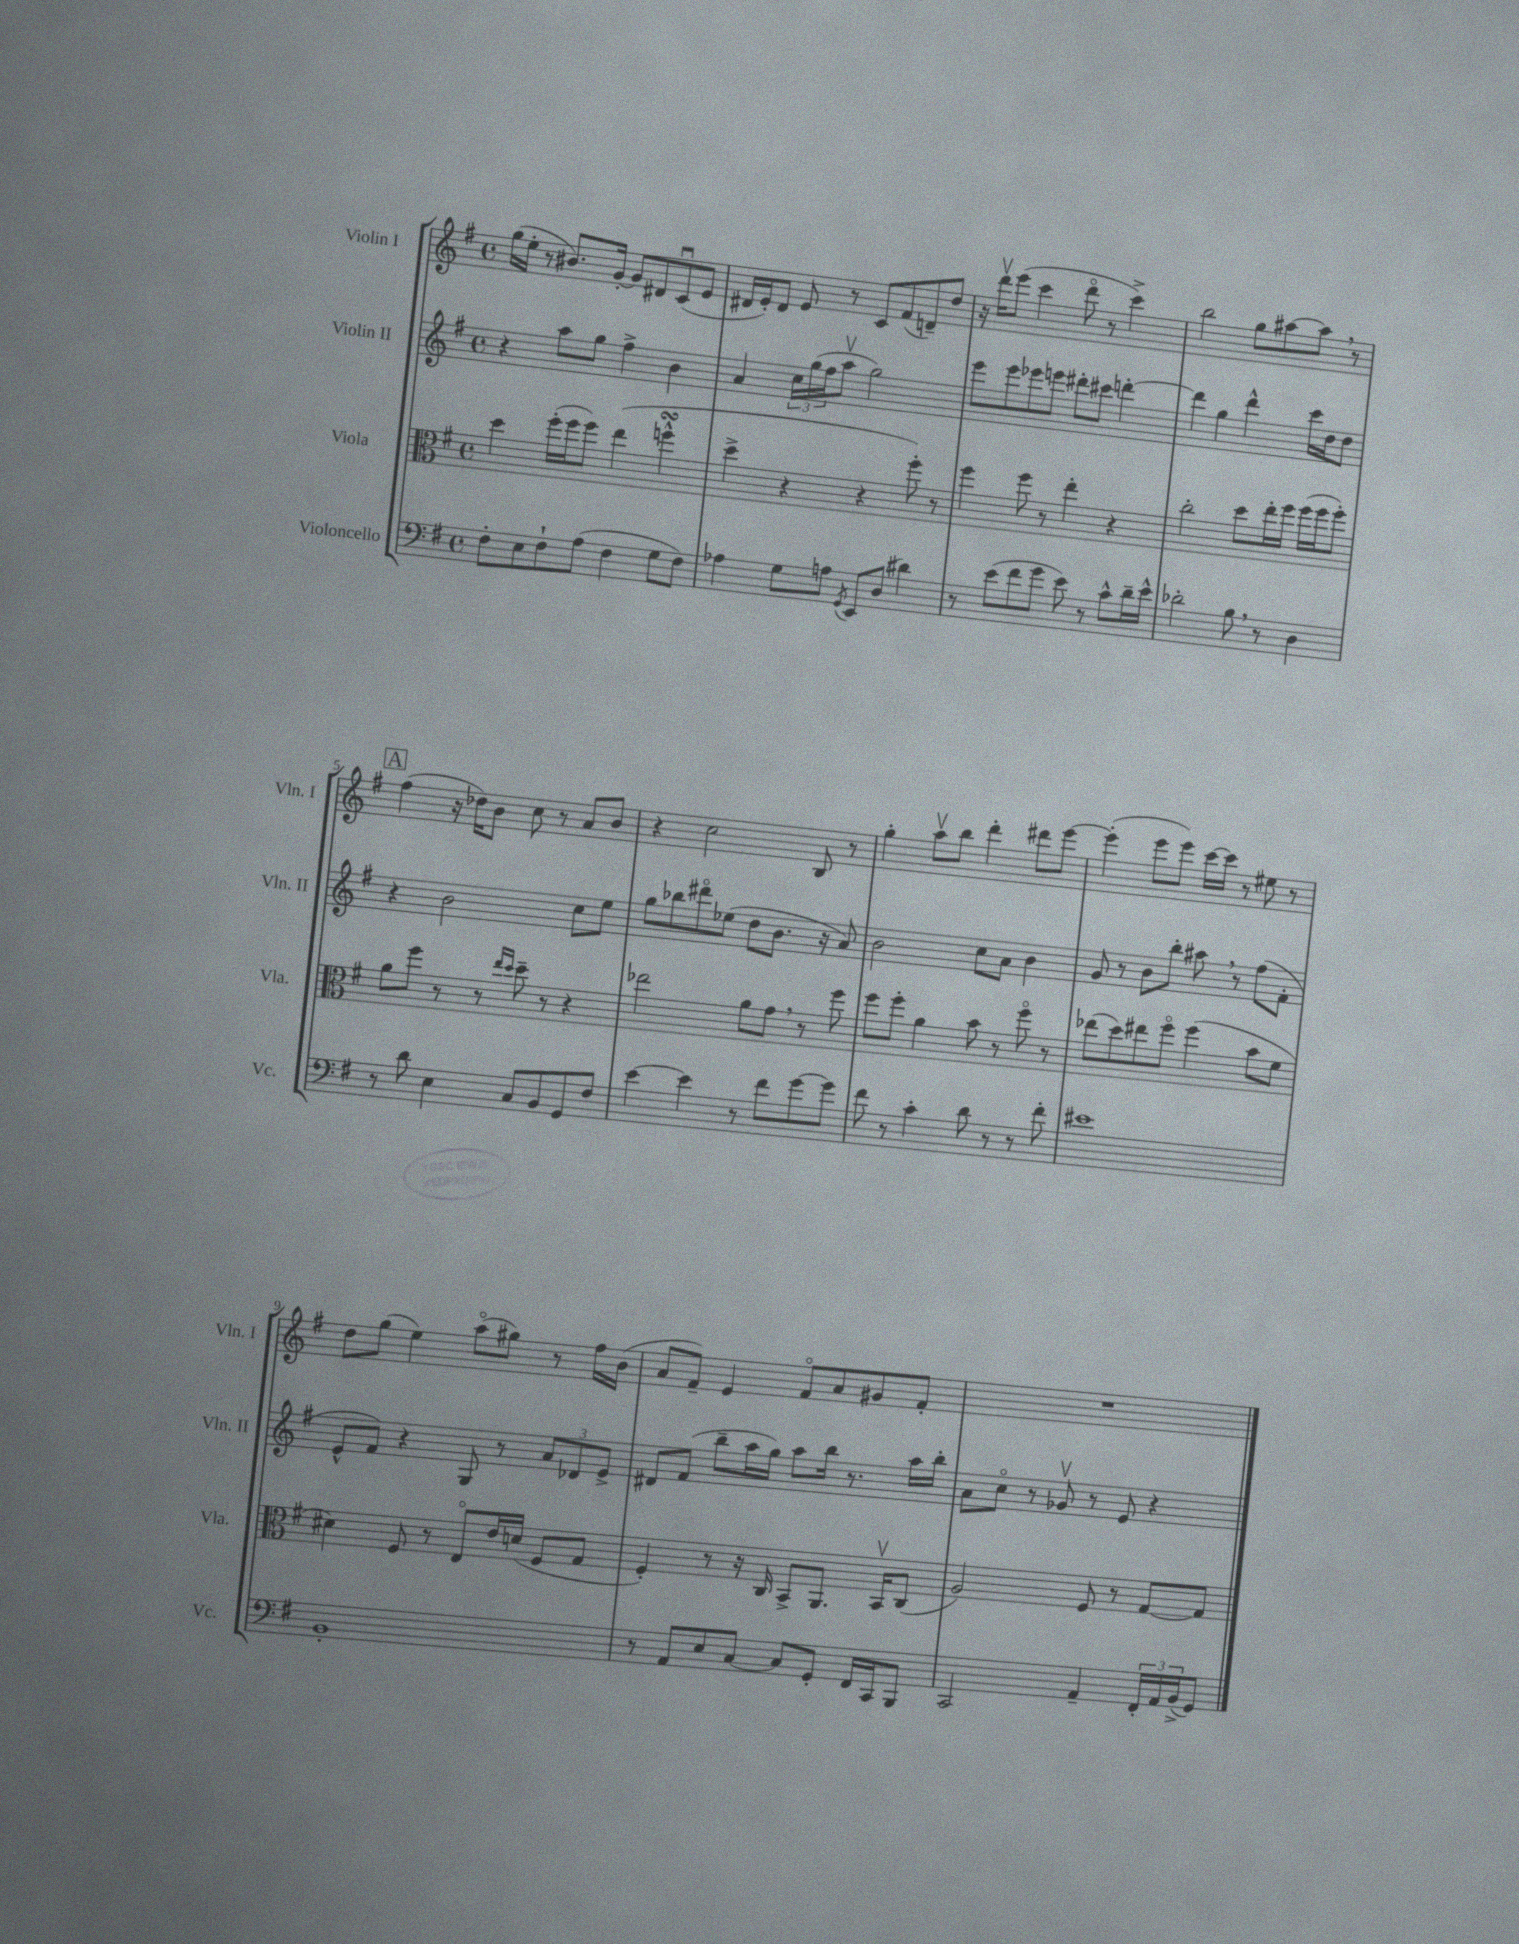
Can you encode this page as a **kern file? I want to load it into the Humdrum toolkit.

**kern	**kern	**kern	**kern
*part4	*part3	*part2	*part1
*staff4	*staff3	*staff2	*staff1
*I"Violoncello	*I"Viola	*I"Violin II	*I"Violin I
*I'Vc.	*I'Vla.	*I'Vln. II	*I'Vln. I
*clefF4	*clefC3	*clefG2	*clefG2
*k[f#]	*k[f#]	*k[f#]	*k[f#]
*M4/4	*M4/4	*M4/4	*M4/4
*met(c)	*met(c)	*met(c)	*met(c)
=1	=1	=1	=1
8F#'\L	4dd\	4r	(16gg\LL
.	.	.	16ee'\JJ
8E\	.	.	8r
8F#`\	(16ff#'\LL	8aa\L	8.b#X/L)
.	16ff#\J	.	.
(8A\J	8ff#\J)	8gg\J	.
.	.	.	[16g'/Jk
4F#\	(4ee\	4ff#^\	8g/L]
.	.	.	8d#X/
8G\L	4ffnsSSs^^\	4b\	(8cu/
8F#\J)	.	.	8e/J
=2	=2	=2	=2
4A-X\	4dd^\	4a/	16d#X/LL
.	.	.	16e'/J)
.	.	.	8d#/J
8G\L	4r	24cc\LL	8e/
.	.	(24gg\	.
.	.	24ff#\J	.
8An\J	.	8aav\J	8r
8qGG/	.	.	.
8EE/L	4r	2gg\)	8c/L
(8D/J	.	.	(8f#/
4d#X\)	8ff#'\)	.	8dn~/)
.	8r	.	8dd/J
=3	=3	=3	=3
8r	4ff#\	8eee\L	16r
.	.	.	16dddv\KL
(8e\L	.	8eee\	(8eee\J
8f#\	8ff#\	8eee-X\	4ccc\
8g\J	8r	8eeen\J	.
8e\)	4ee'\	8ddd#X'\L	8ddd\
8r	.	8ccc#X\J	8r
8c^^\L	4r	[4dddn'\	4ccc^\)
16d~\L	.	.	.
16e^^\JJ	.	.	.
=4	=4	=4	=4
2d-X'\	2cc'\	4ddd\]	2bb\
.	.	4gg\	.
8B,\	8dd\L	4ddd^^\	8gg\L
8r	16ee'\L	.	[8aa#X\
.	16ff#\JJ	.	.
4D\	(16ff#\LL	16ccc\LL	8aa#,\J]
.	16ff#\J	16dd\J	.
.	8ff#'\J)	8dd\J	8r
!!LO:LB:g=z
!!LO:REH:place=s1:t=A
=5	=5	=5	=5
8r	8a\L	4r	(4ff#\
8d\	8ff#\J	.	.
4E\	8r	2b\	16r
.	.	.	16dd-X\KL)
.	8r	.	8b\J
.	16qqee/LL	.	.
.	16qqdd/JJ	.	.
8C/L	8dd~\	.	8cc\
8BB/	8r	.	8r
8GG/	4r	8cc\L	8a/L
8F#/J	.	8ee\J	8b/J
=6	=6	=6	=6
[4e\	2ee-X\	8gg\L	4r
.	.	8bb-X\	.
4e\]	.	8ddd#X\	2cc\
.	.	(8ee-X\J	.
8r	8a\L	8dd\L	.
8f#\L	8g,\J	8.b\J	.
[8g\	8r	.	8B/
.	.	16r	.
8g\J]	8ff#\	8a/)	8r
=7	=7	=7	=7
8f#\	8ff#\L	2b\	4gg'\
8r	8ff#'\J	.	.
4c'\	4a\	.	8aav\L
.	.	.	8bb\J
8d\	8b\	8cc\L	4ddd'\
8r	8r	8a\J	.
8r	8ff#\	4b\	8ddd#X\L
8f#'\	8r	.	[8eee\J
=8	=8	=8	=8
1e#X	(8ee-X\L	8g/	(4eee'\]
.	8dd\)	8r	.
.	8ee#X\	8b\L	8eee\L
.	8ff#\J	8bb'\J	8eee\J)
.	(4ff#\	8aa#X,\	[16ccc\LL
.	.	.	16ccc\JJ]
.	.	8r	8r
.	8b\L	(8ff#\L	8ee#X\
.	8f#\J	8f#'\J	8r
!!LO:LB:g=z
=9	=9	=9	=9
1BB'	4d#X\)	8e^^/L	8dd\L
.	.	8f#/J)	(8gg\J
.	8F#/	4r	4ee\)
.	8r	.	.
.	8E/L	8G/	(8aa\L
.	16e/L	8r	8gg#X\J)
.	(16dn/JJ	.	.
.	8F#/L	12a/L	8r
.	.	12d-X/	.
.	8G/J	.	16ff#\LL
.	.	12e^/J	.
.	.	.	(16b\JJ
=10	=10	=10	=10
8r	4F#'/)	8d#X/L	8a/L
8AA/L	.	(8f#/J	8f#~/J)
8E/	8r	8bb~\L	4e/
[8C/J	16r	16aa\L	.
.	16C/	16gg\JJ)	.
8C/L]	8BB^/L	8aa\L	8f#/L
8GG'/J	8.AA/J	16bb\Jk	8a/
.	.	8.r	.
16FF#/LL	.	.	8g#X/
16CC/J	16BBv/KL	.	.
8BBB/J	(8C/J	16aa\LL	8f#'/J
.	.	16bb'\JJ	.
=11	=11	=11	=11
2CC/	2A/)	8a\L	1r
.	.	8cc\J	.
.	.	8r	.
.	.	8g-Xv/	.
4AA~/	8F#/	8r	.
.	8r	8e/	.
24FF#'/LL	[8G/L	4r	.
24AA/	.	.	.
(24BB^/J	.	.	.
8GG/J)	8G/J]	.	.
==	==	==	==
*-	*-	*-	*-
